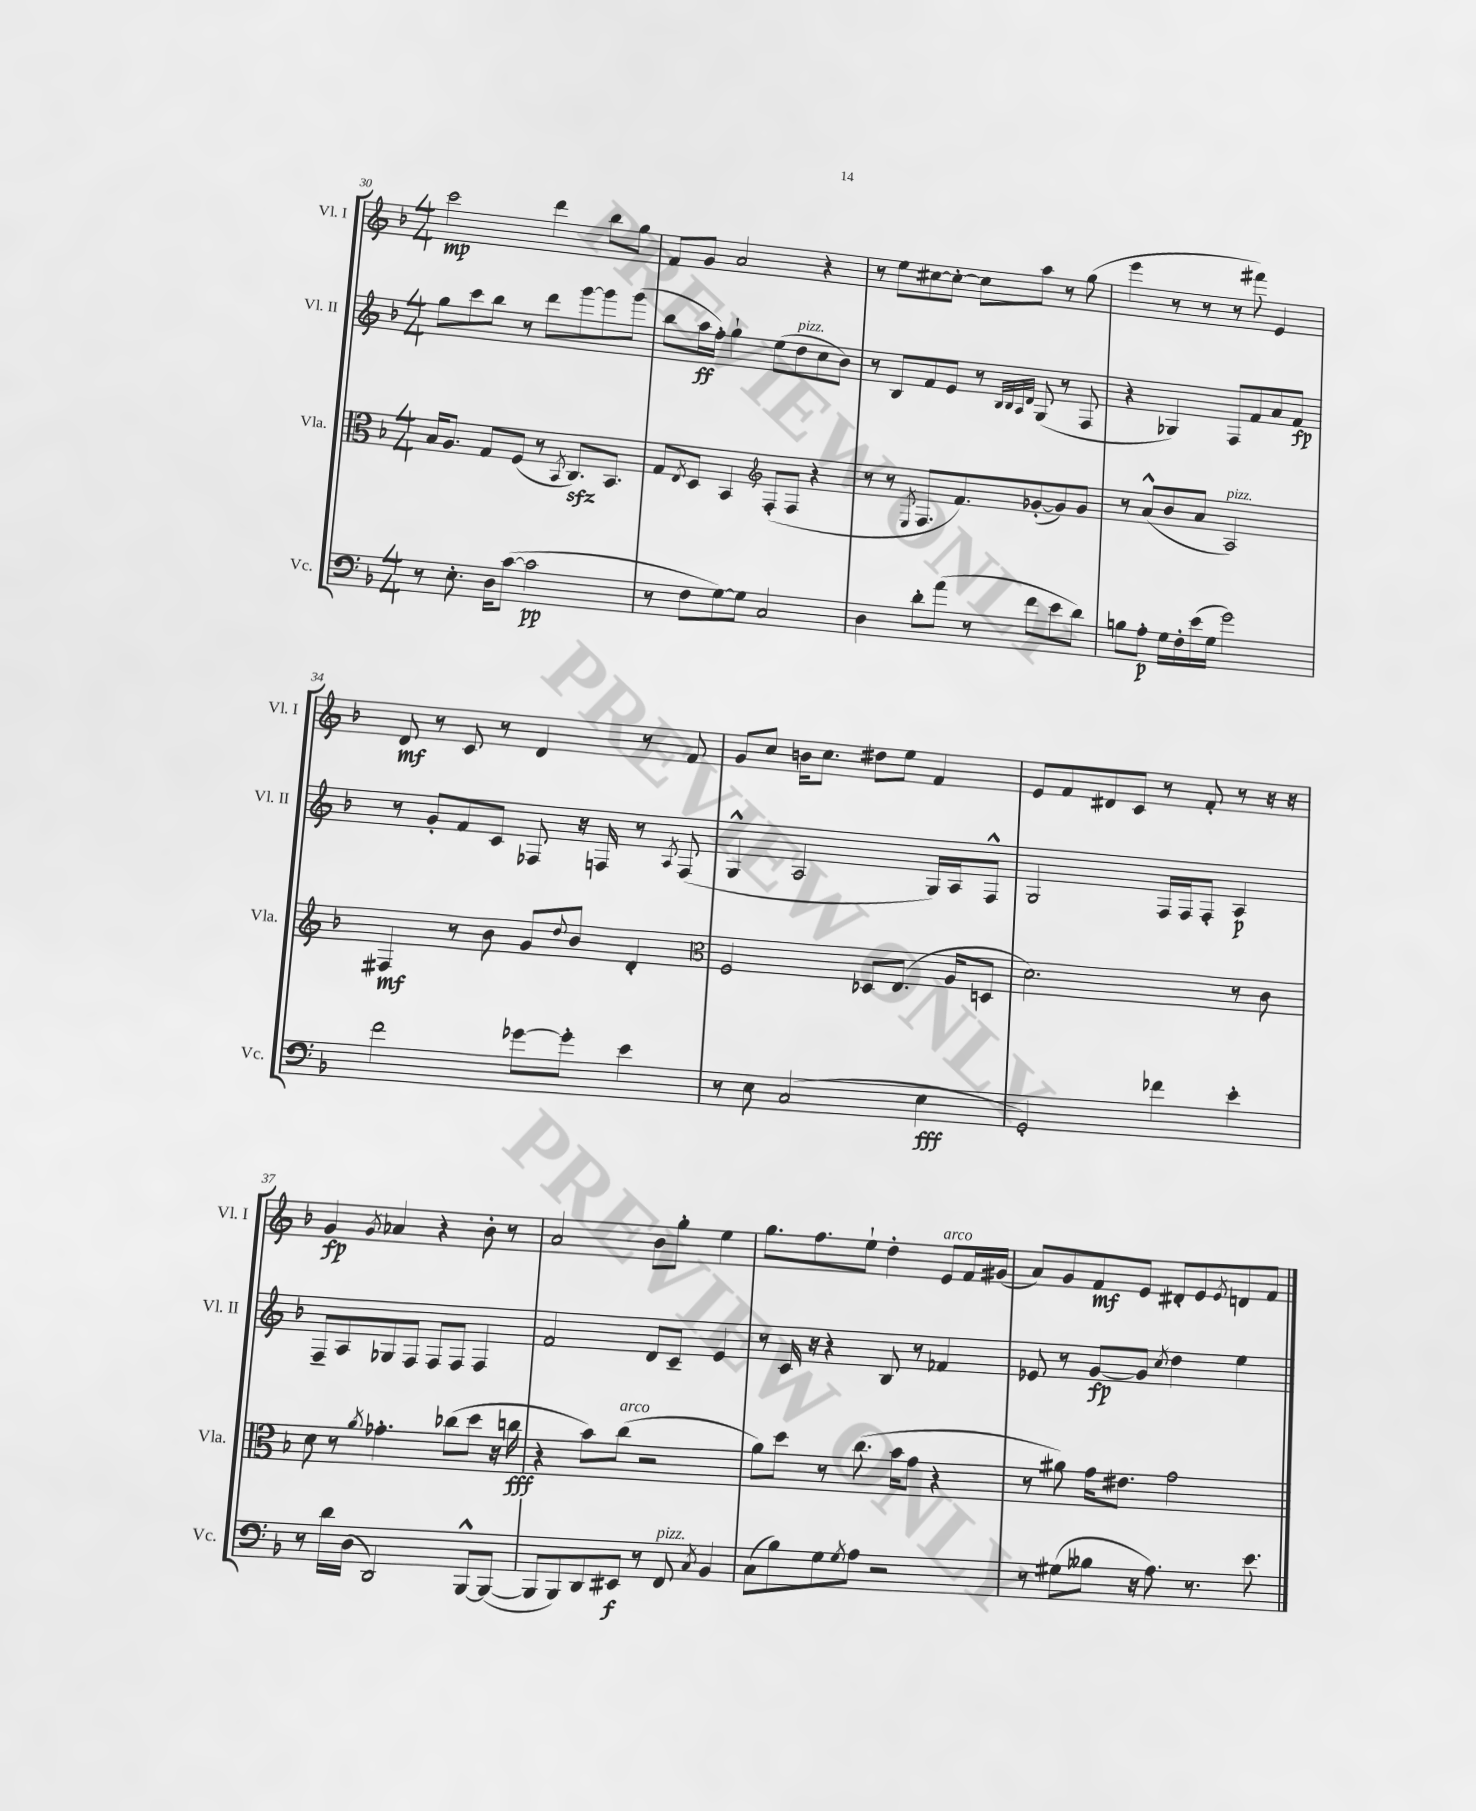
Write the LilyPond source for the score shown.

<<
\new StaffGroup <<
\new Staff = "s0" \with { instrumentName = "Vl. I" shortInstrumentName = "Vl. I" } {
    \clef treble \key f \major \numericTimeSignature \time 4/4
    c'''2\mp d'''4 bes''8 g''8 |
    f'8 g'8 a'2 r4 |
    r8 e''8 cis''8~ cis''8~-. cis''8 a''8 r8 g''8( |
    e'''4 r8 r8 r8 fis'''8) e'4 |
    d'8\mf r8 c'8 r8 d'4 r8 f'8 |
    g'8 c''8 b'16 c''8. dis''8 e''8 f'4 |
    e'8 f'8 dis'8 c'8 r8 f'8-. r8 r16 r16 |
    g'4\fp \acciaccatura { g'8 } aes'4 r4 bes'8-. r8 |
    a'2 bes'8 g''8-. e''4 |
    g''8. f''8. e''8-! d''4-. e'8^\markup { \italic "arco" } f'16 gis'16( |
    a'8) g'8 f'8\mf e'8 dis'8-. e'8 \acciaccatura { e'8 } d'8 f'8 \bar "|." |
}
\new Staff = "s1" \with { instrumentName = "Vl. II" shortInstrumentName = "Vl. II" } {
    \clef treble \key f \major \numericTimeSignature \time 4/4
    g''8 c'''8 bes''8 r8 d'''8 g'''8~ g'''8 g'''8( |
    bes''8 a''16\ff f''16-.) g''4-! e''8( d''8^\markup { \italic "pizz." } c''8 bes'8) |
    r8 bes8 f'8 e'8 r8 \grace { bes32 bes32 a32 d'32 } g8( r8 f8 |
    r4 ges4) f8 f'8 a'8 f'8\fp |
    r8 g'8-. f'8 c'8 fes8 r16 f16 r8 \acciaccatura { a8 } f8( |
    g4-^ a2 g16) a16 f8-^ |
    g2 f16 f16 f8-. a4\p |
    f8-- a8 ges8 f8 f8 f8 f4 |
    f'2 d'8 c'8-- e'4 |
    r8 c'16 r16 r4 bes8 r8 fes'4 |
    ees'8 r8 g'8~\fp g'8 \acciaccatura { c''8 } d''4 e''4 \bar "|." |
}
\new Staff = "s2" \with { instrumentName = "Vla." shortInstrumentName = "Vla." } {
    \clef alto \key f \major \numericTimeSignature \time 4/4
    bes16 a8. g8 f8( r8 \acciaccatura { bes,8 } c8.\sfz) bes,8. |
    g8 \acciaccatura { e8 } d8 bes,4 \clef treble f8-.( f8 r4 |
    r8 r8 \acciaccatura { e8 } f8. f'8.) ges'8~-.( ges'8) ges'8 |
    r8 a'8-^( bes'8 a'8 a2^\markup { \italic "pizz." }) |
    fis4\mf r8 bes'8 g'8 \appoggiatura { d''8 } bes'8 d'4-. |
    \clef alto f2 des8 e8.( a16 d8 |
    d'2.) r8 c'8 |
    d'8 r8 \acciaccatura { a'8 } ges'4.-. ces''8( d''8 r16 c''16\fff |
    r4 bes'8) c''8^\markup { \italic "arco" }( r2 |
    a'8) d''8 r8 c''8.( bes'16 g'8 r4 |
    r8 ais'8) g'16 eis'8. g'2 \bar "|." |
}
\new Staff = "s3" \with { instrumentName = "Vc." shortInstrumentName = "Vc." } {
    \clef bass \key f \major \numericTimeSignature \time 4/4
    r8 e8.-. d16 c'8~( c'2\pp |
    r8 f8 g8~) g8 c2 |
    d4 d'8-. a'8( r8 f'8 e'8 d'8) |
    b8 a8-.\p g16 f16-. e'16( g16 g'2) |
    f'2 ges'8~ ges'8-. e'4 |
    r8 e8 c2( e4\fff |
    g,2-.) fes'4 e'4-. |
    r8 d'16 d16( d,2) bes,,8~-^ bes,,8~( |
    bes,,8 bes,,8) d,8 eis,8\f r8 f,8^\markup { \italic "pizz." } \acciaccatura { c8 } bes,4 |
    c8( bes8) g8 \acciaccatura { g8 } a8 r2 |
    r8 gis8( beses8 r16 a8.) r8. e'8. \bar "|." |
}
>>
>>
\layout { \context { \Score currentBarNumber = #30 } }
